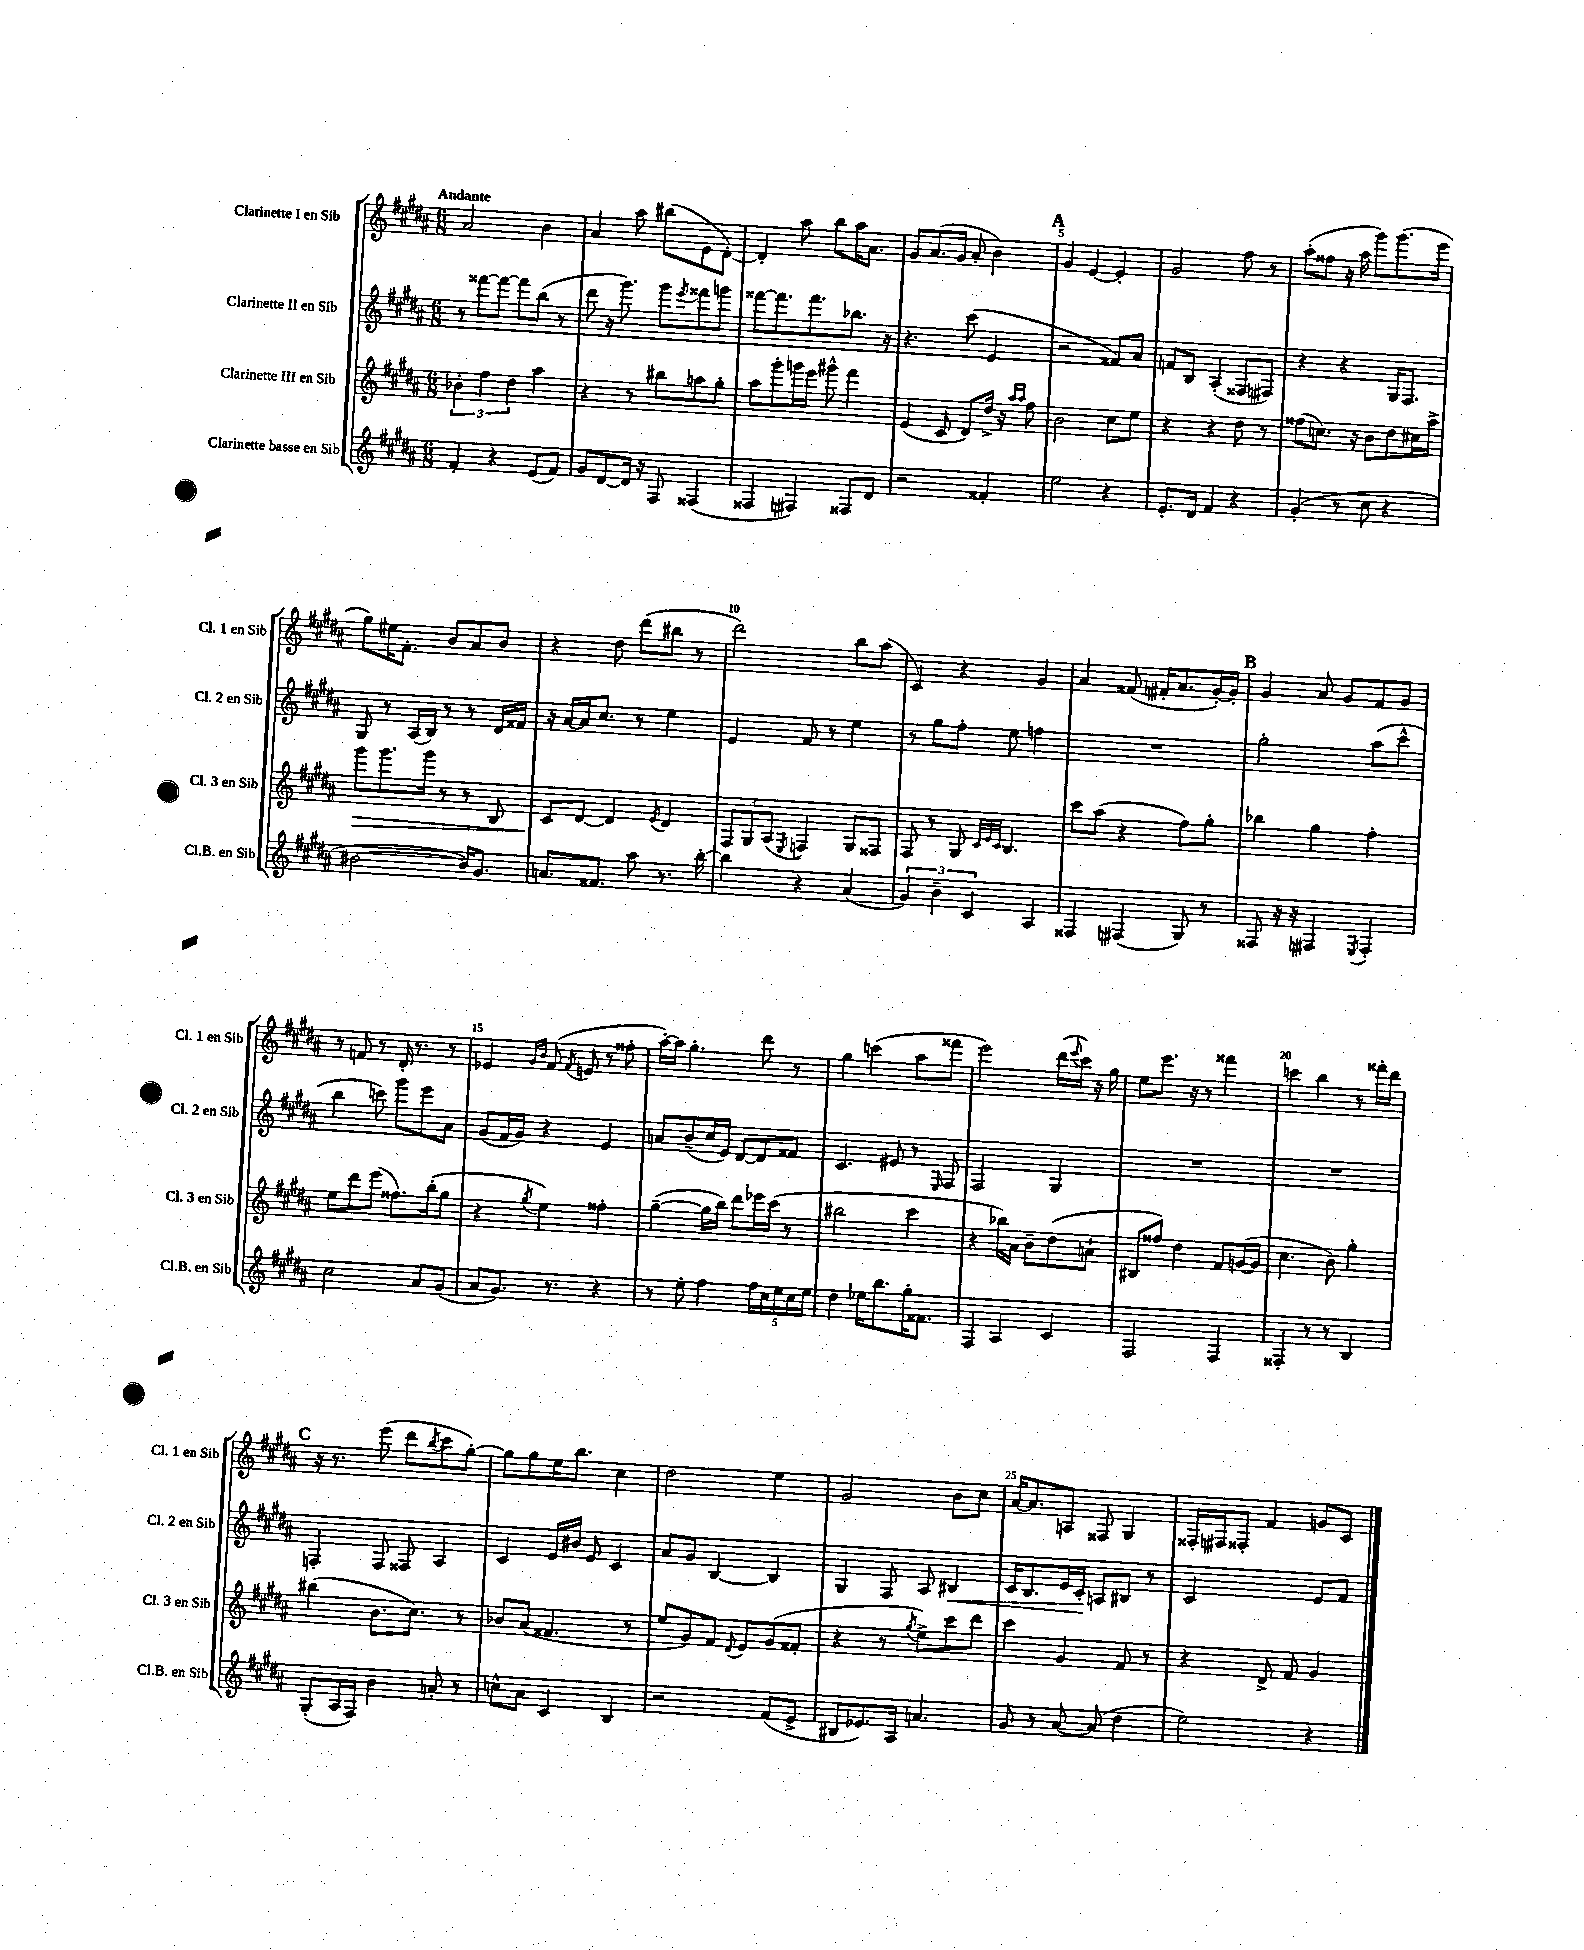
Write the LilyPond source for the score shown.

<<
\new StaffGroup <<
\new Staff = "s0" \with { instrumentName = "Clarinette I en Sib" shortInstrumentName = "Cl. 1 en Sib" } {
    \clef treble \key b \major \numericTimeSignature \time 6/8 \tempo "Andante"
    ais'2 b'4 |
    ais'4 ais''8 bis''8( e'8 dis'8~-.) |
    dis'4-. ais''8 b''8 ais''16 ais'8. |
    gis'8 ais'8.( gis'16 ais'8-. b'4) |
    \mark \markup { \bold "A" } gis'4 e'4~ e'4-. |
    gis'2 fis''8 r8 |
    ais''8-.( fisis''8 r16 ais''16 gis'''8) gis'''8.( e'''16 |
    gis''8) eis''16 fis'8.-. b'8 ais'8 b'8 |
    r4 dis''8 dis'''8( bis''8 r8 |
    dis'''2) b''8 ais''8( |
    cis'4) r4 gis'4 |
    ais'4 fisis'8( fis'16-. ais'8. gis'16~-.) gis'16-. |
    \mark \markup { \bold "B" } gis'4 ais'8 gis'8 fis'8 gis'8 |
    r8 f'8 r8 dis'16-. r8. r8 |
    ees'4 \grace { gis'16 b'16 } fis'8( \acciaccatura { fis'8 } e'8 r8 fisis''8-. |
    ais''16~-.) ais''16 gis''4.-. dis'''8 r8 |
    gis''4 c'''4( ais''8 fisis'''8 |
    e'''2) dis'''16( \appoggiatura { e'''8 } cis'''16) r16 gis''16 |
    e''8 e'''8. r16 r8 fisis'''4 |
    c'''4 b''4 r8 fisis'''16-. dis'''16 |
    \mark \markup { \bold "C" } r16 r8. e'''8( dis'''8 \acciaccatura { b''8 } cis'''8 gis''8~-.) |
    gis''8 gis''8 e''16 b''8. cis''4 |
    dis''2 e''4 |
    gis'2 b'8 cis''8 |
    ais'16~ ais'8. a8 fisis8 gis4 |
    fisis16-. fis16 fisis8-. fis'4 g'8 cis'8 \bar "|." |
}
\new Staff = "s1" \with { instrumentName = "Clarinette II en Sib" shortInstrumentName = "Cl. 2 en Sib" } {
    \clef treble \key b \major \numericTimeSignature \time 6/8
    r8 fisis'''8~ fisis'''8~ fisis'''8 b''8( r8 |
    dis'''8 r16 gis'''8.) gis'''8 \acciaccatura { e'''8 } fisis'''8 g'''8 |
    fisis'''8~ fisis'''8. fisis'''8. bes''8. r16 |
    r4. cis'''8( e'4 |
    \mark \markup { \bold "A" } r2 fisis'8) ais'8 |
    f'8 b8 ais4-.( fisis8 fis8) |
    r4 r4 gis16 fis8. |
    gis8 r8 ais16( b16) r8 r8 dis'16 fisis'16 |
    r16 ais'16~ ais'16 cis''8. r8 e''4 |
    e'4 fis'8 r8 e''4 |
    r8 gis''8 fis''8-. e''8 f''4 |
    R2. |
    \mark \markup { \bold "B" } gis''2-. ais''8( cis'''8-^ |
    b''4 c'''8) gis'''8 e'''8 ais'8 |
    gis'8( fis'16 gis'16) r4 e'4 |
    a'8 b'8--( cis''16 e'16) dis'8~ dis'8 fisis'8 |
    cis'4. eis'8 r8 \grace { e16 } fis8 |
    fis2 gis4 |
    R2. |
    R2. |
    \mark \markup { \bold "C" } f4-. f8 fisis8 ais4 |
    cis'4 e'16 bis'16 e'8 cis'4 |
    ais'8 gis'8 b4~ b4 |
    gis4 fis8 ais8 bis4\< |
    cis'16 b8. e'16 cis'16-.\! a8 bis8 r8 |
    cis'2 e'8 fis'8 \bar "|." |
}
\new Staff = "s2" \with { instrumentName = "Clarinette III en Sib" shortInstrumentName = "Cl. 3 en Sib" } {
    \clef treble \key b \major \numericTimeSignature \time 6/8
    \tuplet 3/2 { bes'4-. fis''4 dis''4 } ais''4 |
    r4 r8 bis''8 a''8 gis''8-. |
    ais''8 gis'''8-. g'''16 e'''16 gis'''8-^ fis'''4 |
    e'4( cis'8 dis'8) dis''16-> r16 \grace { ais''16 ais''16 } fis''8 |
    \mark \markup { \bold "A" } b'2 cis''8 e''8 |
    r4 r4 dis''8 r8 |
    fisis''8( c''8.) r16 b'8 dis''8 cis''16 ais''16-> |
    gis'''8\> gis'''8. gis'''16 r8 r8 b8 |
    cis'8\! dis'8~ dis'4 \acciaccatura { e'8 } dis'4 |
    \tuplet 3/2 { fis8 gis8 ais8( } \acciaccatura { e8 } f4) gis8 fisis8 |
    fis8 r8 gis8 \grace { cis'32 e'32 cis'32 } b4. |
    cis'''8 ais''8( r4 fis''8) gis''8-. |
    \mark \markup { \bold "B" } bes''4 gis''4 fis''4-. |
    e''8 dis'''8 e'''8( fisis''8.) b''16-.( gis''8 |
    r4 \acciaccatura { gis''8 } e''4) fisis''4-. |
    gis''4~--( gis''16 b''16) dis'''8 ees'''16 cis'''16( r8 |
    bis''2 cis'''4 |
    r4 bes''16) ais'16 b'8-- dis''8( a'8-! |
    bis8 fisis''8) dis''4 fis'8 g'16~( g'16 |
    cis''4. b'8) gis''4-. |
    \mark \markup { \bold "C" } bis''4( b'8. cis''8.) r8 |
    bes'8 ais'8( fisis'4. r8 |
    e''8 gis'8) fis'8 \appoggiatura { dis'8 } e'8 gis'8( fisis'8-. |
    r4 r8 \acciaccatura { gis''8 } e''8->) cis'''8 dis'''8 |
    cis'''4 gis'4 fis'8 r8 |
    r4 dis'8-> fis'8 gis'4 \bar "|." |
}
\new Staff = "s3" \with { instrumentName = "Clarinette basse en Sib" shortInstrumentName = "Cl.B. en Sib" } {
    \clef treble \key b \major \numericTimeSignature \time 6/8
    fis'4-. r4 e'8( fis'8) |
    gis'8 dis'8~ dis'16 r16 fis8 fisis4( |
    fisis4 fis4) fisis8 dis'8 |
    r2 fisis'4-. |
    \mark \markup { \bold "A" } e''2 r4 |
    e'8.-. dis'16 fis'4 r4 |
    gis'4-.( r8 cis''8 r4 |
    bis'2~ bis'16) gis'8. |
    a'8. fisis'8. ais''8 r8. b''16~-. |
    b''4 r4 ais'4( |
    \tuplet 3/2 { gis'4) b'4-- cis'4 } ais4 |
    fisis4 fis4( gis8) r8 |
    \mark \markup { \bold "B" } fisis8 r16 r16 fis4 \acciaccatura { e8 } fis4-. |
    cis''2 ais'8 gis'8( |
    ais'8 gis'8.) r8. r4 |
    r8 e''8-. fis''4 \tuplet 5/4 { fis''16 cis''16 e''16 cis''16 e''16 } |
    dis''4 ees''16 b''8. gis''16-. fisis'8. |
    fis4 ais4 cis'4 |
    fis2 fis4 |
    fisis4-. r8 r8 b4 |
    \mark \markup { \bold "C" } gis8-.( ais16 fis16) b'4 a'8-. r8 |
    c''8-^ ais'8 cis'4 b4 |
    r2 fis'8( e'8-> |
    bis8 ees'8.) ais16 a'4. |
    gis'8 r8 ais'8~ ais'8( dis''4 |
    e''2) r4 \bar "|." |
}
>>
>>
\layout { \context { \Score \override BarNumber.break-visibility = ##(#f #t #t) barNumberVisibility = #(every-nth-bar-number-visible 5) } }
